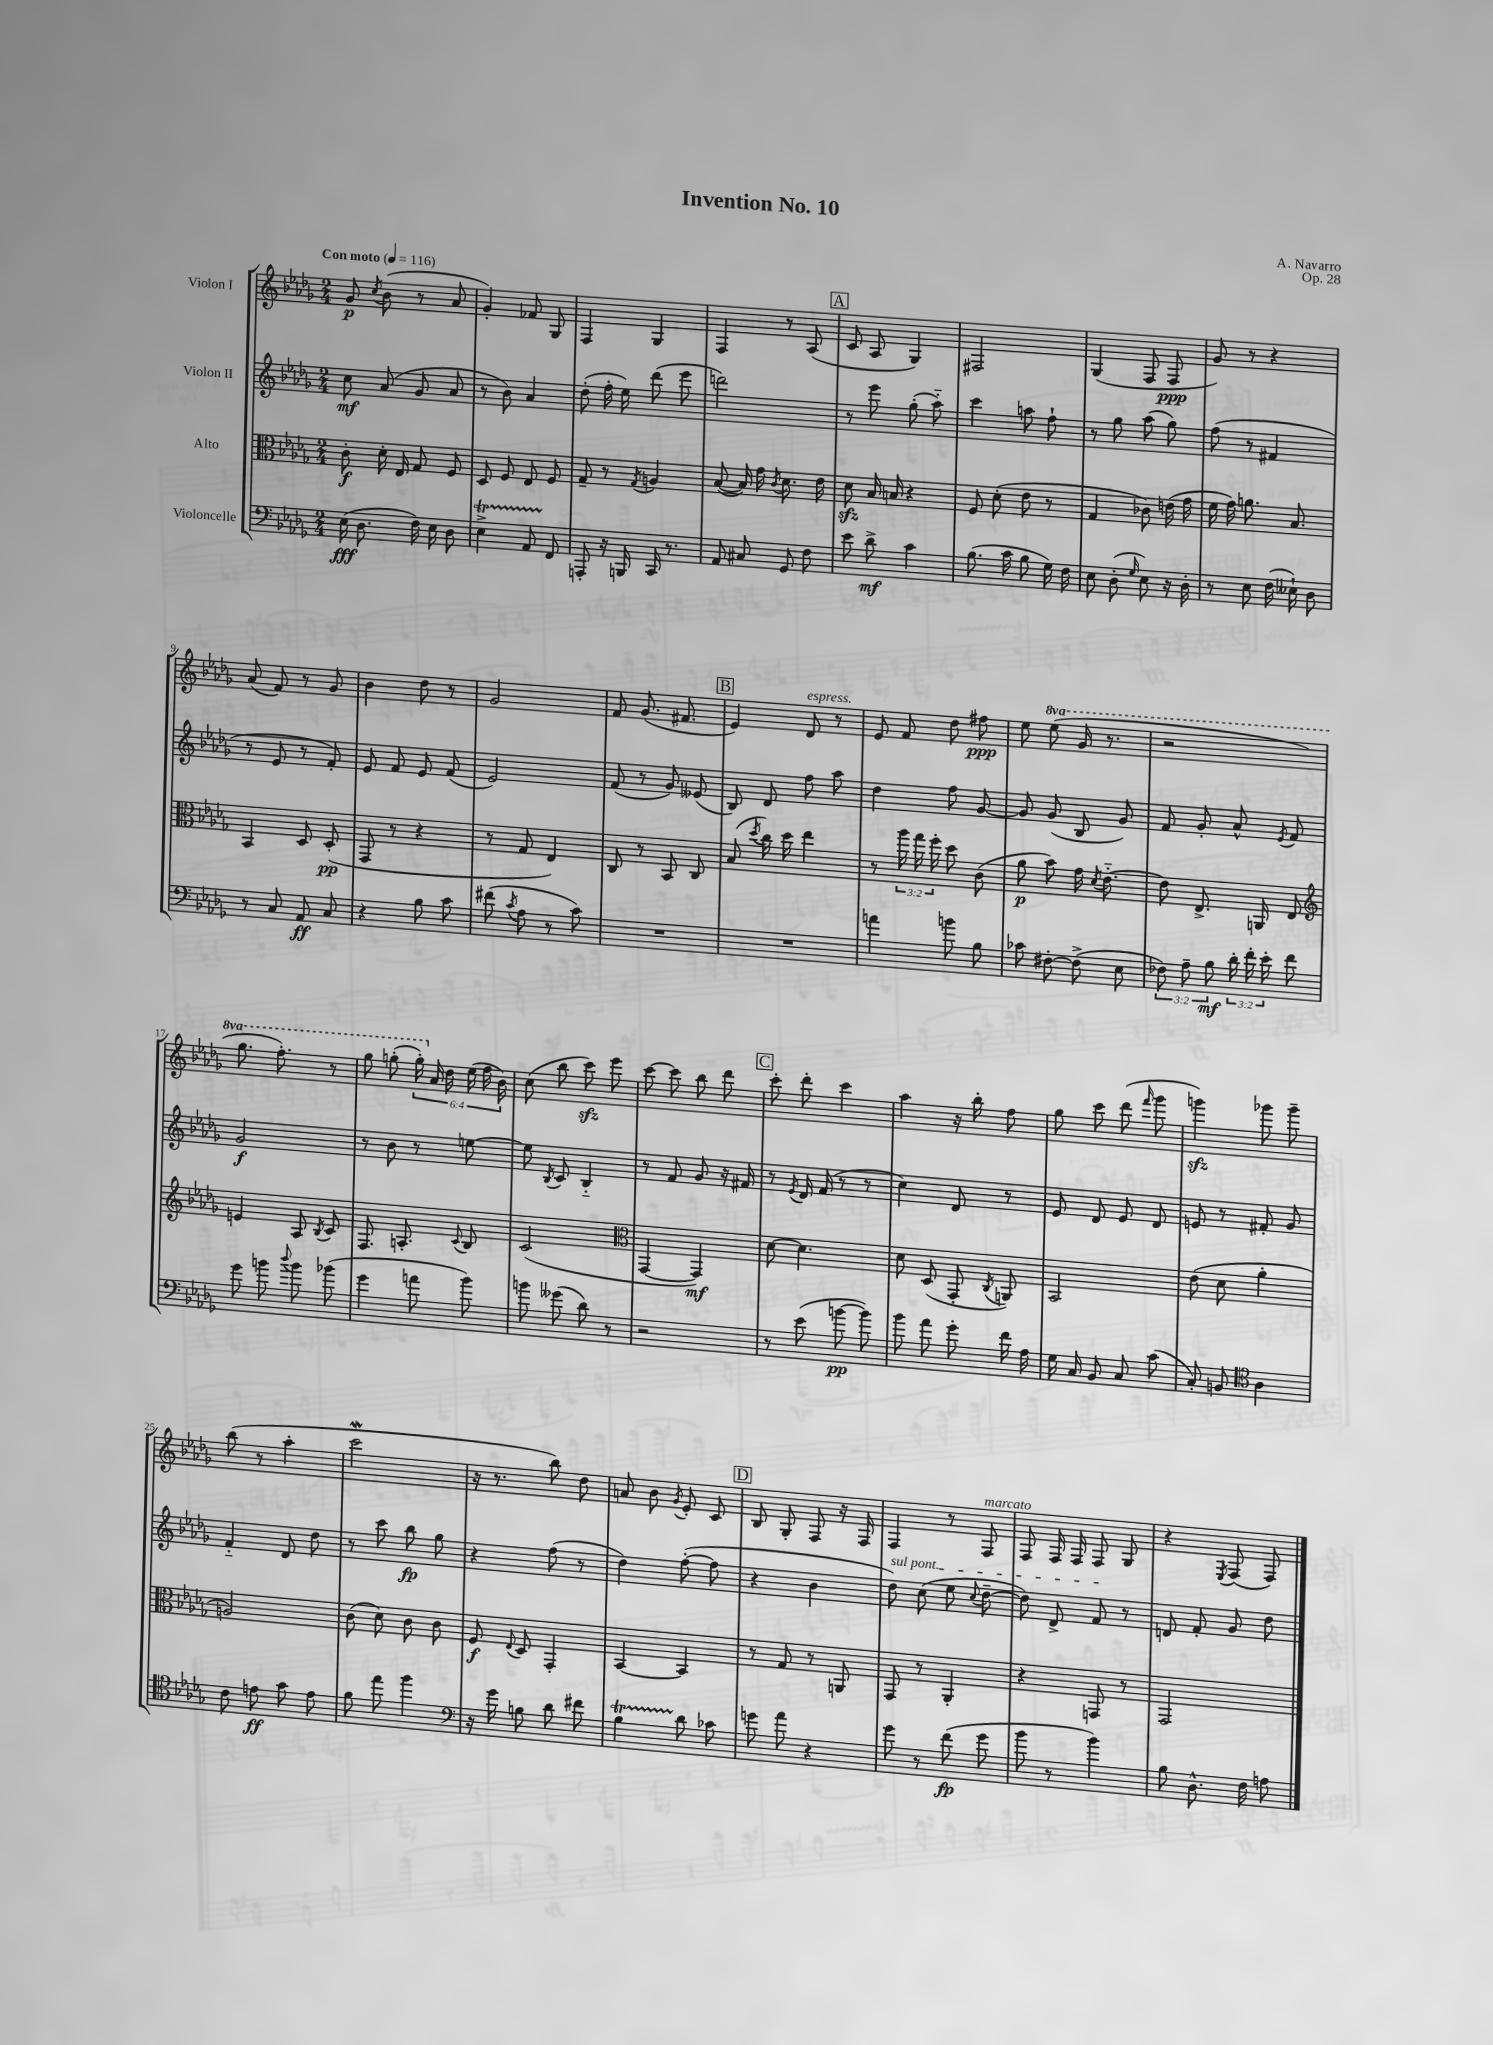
\header { title = "Invention No. 10" composer = "A. Navarro" opus = "Op. 28" }
<<
\new StaffGroup <<
\new Staff = "s0" \with { instrumentName = "Violon I" } {
    \clef treble \key des \major \numericTimeSignature \time 2/4 \override Staff.TupletNumber.text = #tuplet-number::calc-fraction-text \set Staff.ottavationMarkups = #ottavation-simple-ordinals \tempo "Con moto" 4 = 116
    \autoBeamOff ges'8\p \acciaccatura { c''8 } bes'8( r8 aes'8 |
    ges'4-.) fes'8 ges8 |
    f4 ges4 |
    f4 r8 aes8( |
    \mark \markup { \box "A" } c'8 aes8 ges4) |
    fis2 |
    ges4( f8 f8\ppp |
    ges'8) r8 r4 |
    aes'8( f'8) r8 ges'8 |
    bes'4 des''8 r8 |
    ges'2 |
    f'8 ges'8.( fis'8. |
    \mark \markup { \box "B" } ees'4) des'8^\markup { \italic "espress." } r8 |
    ees'8 f'8 des''8 fis''8\ppp |
    ees''8 \ottava #1 ees'''8( ges''16 r8. |
    r2 |
    ges'''8. f'''8.-.) r8 |
    ges'''8 g'''8-.( \tuplet 6/4 { g'''16-.) \ottava #0 aes'16 des''16 ees''16( f''16 bes'16) } |
    c''8( bes''8 c'''8\sfz) ees'''8 |
    c'''8~ c'''8 bes''8 des'''8 |
    \mark \markup { \box "C" } c'''8-. des'''8-. c'''4 |
    aes''4 r16 bes''16-. f''8 |
    ges''8 c'''8 des'''8( \grace { f'''16 } ges'''8 |
    g'''4\sfz) ges'''8 ges'''8-- |
    bes''8( r8 aes''4-. |
    c'''2\mordent |
    r16 r8. bes''8) des''8 |
    a'8 bes'8 \acciaccatura { ges'8 } ees'8-. c'8 |
    \mark \markup { \box "D" } bes8 ges8-. f8 r16 f16 |
    f4 r8 f8^\markup { \italic "marcato" } |
    f8 f16 f16 f8 ges8 |
    r4 \acciaccatura { ees8 } f8( f8) \bar "|." |
}
\new Staff = "s1" \with { instrumentName = "Violon II" } {
    \clef treble \key des \major \numericTimeSignature \time 2/4
    \autoBeamOff c''8\mf aes'8( ges'8 aes'8 |
    r8 bes'8) aes'4 |
    des''8-.( f''16-. ees''16) des'''8( ees'''8 |
    d'''2) |
    \mark \markup { \box "A" } r8 ees'''8 ges''8-.( aes''8-_) |
    c'''4 a''8 f''8-! |
    r8 ges''8 aes''8( ges''8) |
    f''8( r8 fis'4 |
    r8 ees'8 r8 f'8-.) |
    ees'8 f'8 ees'8 f'8( |
    ees'2) |
    f'8( r8 ges'8) eeses'8( |
    \mark \markup { \box "B" } bes8) des'8 f''8 aes''8 |
    des''4 f''8 ges'8~ |
    ges'8 ges'8( bes8 ges'8) |
    f'8 ges'8-. aes'8-^ \acciaccatura { ees'8 } f'8 |
    ges'2\f |
    r8 bes'8 r8 e''8~ |
    e''8 \acciaccatura { bes8 } c'8 bes4-_ |
    r8 f'8 ges'8 r16 fis'16 |
    \mark \markup { \box "C" } r8 \acciaccatura { ees'8 } des'16 f'16( r8 r8 |
    c''4) des'8 r8 |
    ees'8 des'8 ees'8 des'8 |
    e'8 r8 fis'8-. ges'8 |
    f'4-_ des'8 des''8 |
    r8 c'''8 bes''8\fp ges''8 |
    r4 f''8( r8 |
    des''4) f''8~-.( f''8 |
    \mark \markup { \box "D" } r4 bes'4 |
    \once \override TextSpanner.bound-details.left.text = \markup { \italic "sul pont." } des''8\startTextSpan) c''8( ees''8 \appoggiatura { c''8 } des''8~-- |
    des''8) des'8-> f'8\stopTextSpan r8 |
    d'8 f'8-. ges'8 des''8 \bar "|." |
}
\new Staff = "s2" \with { instrumentName = "Alto" } {
    \clef alto \key des \major \numericTimeSignature \time 2/4 \override Staff.TupletNumber.text = #tuplet-number::calc-fraction-text
    \autoBeamOff c'8-.\f des'16-. ees16 ges8 f8 |
    des8 f8 ees8 f8 |
    ges8-- r8 \acciaccatura { ges8 } a4 |
    bes8~( bes16) ges'16 \acciaccatura { c'8 } des'8. ees'16 |
    \mark \markup { \box "A" } des'8\sfz bes16 b16 r4 |
    f8 des'8-.( ees'8 r8 |
    ges4 ces'8) e'16( ges'16 |
    f'16 ges'16) a'8. bes8. |
    bes,4 des8 des8-.\pp( |
    ges,8 r8 r4 |
    r8 ges8 ees4) |
    c8 r8 bes,8 c8 |
    \mark \markup { \box "B" } bes8( \acciaccatura { des''8 } c''16) des''16 ees''4 |
    r8 \tuplet 3/2 { aes''16 ges''16 f''16-. } des''8 c'8( |
    aes'8\p bes'8) ges'16 \acciaccatura { des'8 } ees'8.~-_ |
    ees'8 ees8.-> a,16 ees8 |
    \clef treble e'4 aes8 \acciaccatura { bes8 } c'8 |
    f8. a8.-. \appoggiatura { c'8 } bes8 |
    c'2( |
    \clef alto ges,4~ ges,4\mf) |
    \mark \markup { \box "C" } des'8~ des'4. |
    des'8 des8( ges,8-. \acciaccatura { c8 } a,8) |
    bes,2 |
    ees'8( des'8 aes'4-. |
    a2) |
    c'8( des'8) c'8 c'8 |
    f8\f \appoggiatura { ees8 } des8 ges,4-. |
    bes,4~ bes,4 |
    \mark \markup { \box "D" } r8 ges8 r8 a,8 |
    ges,8 r8 aes,4-. |
    r4 g,8 r8 |
    ges,2 \bar "|." |
}
\new Staff = "s3" \with { instrumentName = "Violoncelle" } {
    \clef bass \key des \major \numericTimeSignature \time 2/4 \override Staff.TupletNumber.text = #tuplet-number::calc-fraction-text
    \autoBeamOff ees16\fff( des8. f16) ees16 des8 |
    ees4->\startTrillSpan aes,8 f,8\stopTrillSpan |
    a,,8-. r16 b,,16 c,16 r8. |
    aes,8 cis8 ges,8 f8 |
    \mark \markup { \box "A" } ees'8 des'8->\mf c'4 |
    bes8.( c'16 bes8 ges16) f16 |
    ees8 des8-.( \grace { ges16 } ees8) r16 des16-. |
    r8 ees8 f16( eeses16-!) des8 |
    r8 c8 aes,8\ff c8 |
    r4 bes8 c'8 |
    fis'8( \acciaccatura { c'8 } aes8 r8 c'8) |
    R2 |
    \mark \markup { \box "B" } R2 |
    a'4 b'8 bes8 |
    ces'8 fis8~-. fis8->( ees8 |
    \tuplet 3/2 { fes8) aes8-- bes8\mf } \tuplet 3/2 { des'16-. f'16-. ees'16-. } f'8 |
    ges'8 b'8 \appoggiatura { des''8 } b'8 bes'8( |
    ges'4 a'8 bes'8) |
    b'8 geses'8( des'8) r8 |
    r2 |
    \mark \markup { \box "C" } r8 ees'8( b'8~\pp b'8) |
    bes'8 aes'8 ges'8-. f'16 aes16 |
    ges16 c16 bes,8 c8 c'8( |
    c8-.) b,8 \clef tenor aes4 |
    c'8 e'8\ff ges'8 e'8 |
    f'8 ees''8 f''4 |
    \clef bass r16 ges'16 b8 des'8 fis'8 |
    bes4\startTrillSpan des'8\stopTrillSpan ces'8 |
    \mark \markup { \box "D" } g'8 aes'8 r4 |
    ges'8 r8 f'8\fp( ges'8 |
    bes'8 r8 bes'4) |
    bes8 des8.-^ f16 a8 \bar "|." |
}
>>
>>
